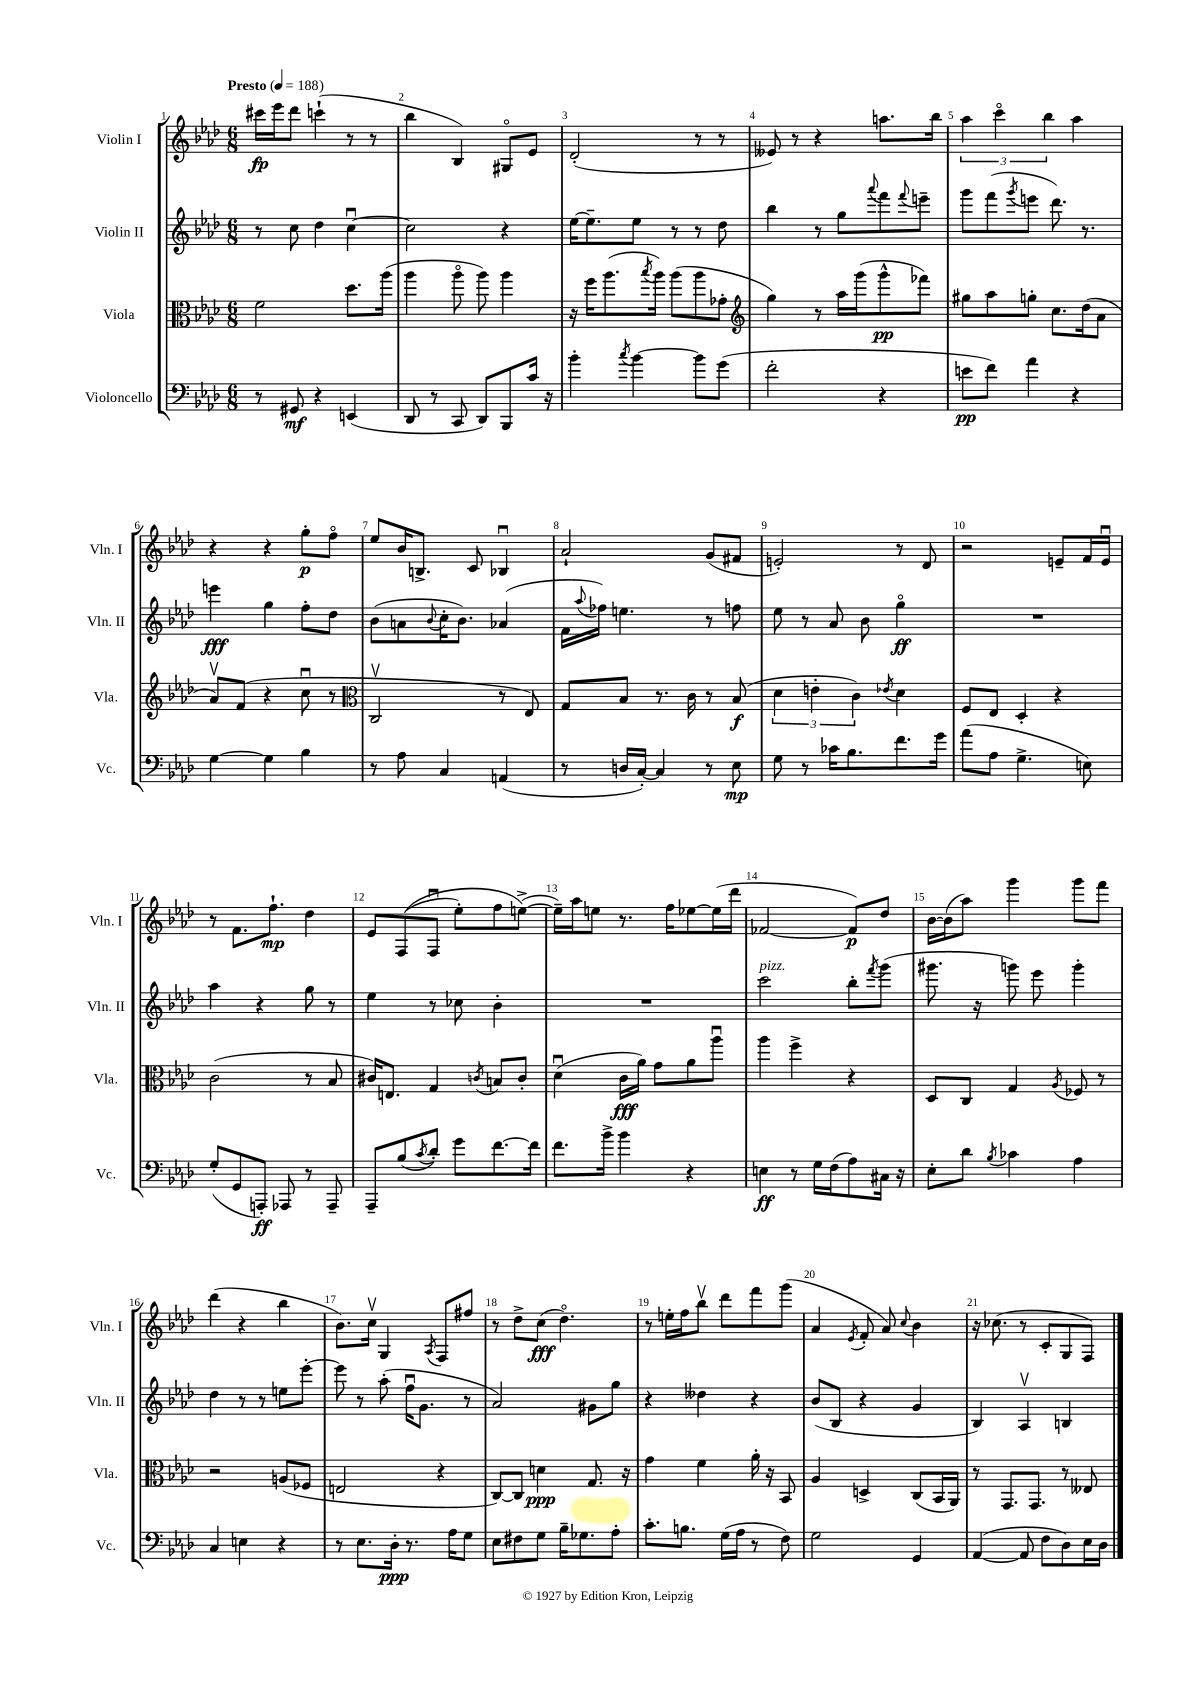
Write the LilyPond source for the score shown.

<<
\new StaffGroup <<
\new Staff = "s0" \with { instrumentName = "Violin I" shortInstrumentName = "Vln. I" } {
    \clef treble \key aes \major \numericTimeSignature \time 6/8 \tempo "Presto" 4 = 188
    cis'''16\fp ees'''16 des'''8 c'''4-!( r8 r8 |
    bes''4 bes4) gis8\flageolet ees'8 |
    des'2-.( r8 r8 |
    eeses'8) r8 r4 a''8. bes''16 |
    \tuplet 3/2 { aes''4 c'''4\flageolet bes''4 } aes''4 |
    r4 r4 g''8-.\p f''8\flageolet |
    ees''8 bes'16 b8.-> c'8 bes4\downbow |
    aes'2-! g'8( fis'8 |
    e'2-.) r8 des'8 |
    r2 e'8-- f'16 e'16\downbow |
    r8 f'8. f''8.-!\mp des''4 |
    ees'8 f8(\( f8\downbow ees''8-.) f''8 e''8~->(\) |
    e''16--) aes''16 e''8 r8. f''16 ees''8~ ees''16( des'''16 |
    fes'2~ fes'8\p) des''8 |
    bes'16~ bes'16( aes''8) g'''4 g'''8 f'''8 |
    des'''4( r4 bes''4 |
    bes'8.) c''16\upbow g4 \acciaccatura { aes8 } f8 fis''8 |
    r8 des''8-> c''8\fff( des''4.\flageolet) |
    r8 e''16-. f''16 bes''8\upbow des'''8 f'''8 g'''8( |
    aes'4 \acciaccatura { ees'8 } f'8-. aes'8) \appoggiatura { c''8 } bes'4 |
    r16 ces''8.( r8 c'8-. g8 f8) \bar "|." |
}
\new Staff = "s1" \with { instrumentName = "Violin II" shortInstrumentName = "Vln. II" } {
    \clef treble \key aes \major \numericTimeSignature \time 6/8
    r8 c''8 des''4 c''4~\downbow |
    c''2 r4 |
    ees''16~ ees''8.-- ees''8 r8 r8 des''8 |
    bes''4 r8 g''8 \appoggiatura { aes'''8 } f'''8 \appoggiatura { f'''8 } e'''8-- |
    g'''8 f'''8( \acciaccatura { g'''8 } e'''8 des'''8.) r8. |
    e'''4\fff g''4 f''8-. des''8 |
    bes'8( a'8 \appoggiatura { bes'8 } c''16-. bes'8.) aes'4( |
    f'16 \appoggiatura { aes''8 } fes''16) e''4. r8 f''8 |
    ees''8 r8 aes'8 bes'8 g''4\flageolet\ff |
    R2. |
    aes''4 r4 g''8 r8 |
    ees''4 r8 ces''8 bes'4-. |
    R2. |
    c'''2^\markup { \italic "pizz." } bes''8-. \acciaccatura { f'''8 } g'''8( |
    gis'''8. r16 g'''8) ees'''8 g'''4-. |
    des''4 r8 r8 e''8 ees'''8~-. |
    ees'''8 r8 aes''8-.( f''16\downbow g'8. r8 |
    aes'2) gis'8 g''8 |
    r4 deses''4 r4 |
    bes'8( bes8 r4 g'4 |
    bes4) aes4\upbow b4 \bar "|." |
}
\new Staff = "s2" \with { instrumentName = "Viola" shortInstrumentName = "Vla." } {
    \clef alto \key aes \major \numericTimeSignature \time 6/8
    f'2 des''8. aes''16( |
    aes''4 aes''8\flageolet aes''8) aes''4 |
    r16 f''16 aes''8.( \acciaccatura { bes''8 } aes''16) aes''8( aes''8 ges'8-. |
    \clef treble g''4) r8 aes''16 g'''16( g'''8-^\pp fes'''8) |
    gis''8 aes''8 g''8-. c''8. des''16( aes'8 |
    aes'8\upbow) f'8( r4 c''8\downbow r8 |
    \clef alto c2\upbow r8 ees8) |
    g8 bes8 r8. c'16 r8 bes8\f( |
    \tuplet 3/2 { des'4 e'4-. c'4) } \acciaccatura { ees'8 } des'4 |
    f8 ees8 des4-. r4 |
    c'2( r8 bes8 |
    cis'16) e8. g4 \acciaccatura { c'8 } b8 c'8-. |
    des'4\downbow( c'16\fff aes'16) g'8 aes'8 aes''8\downbow |
    aes''4 f''4-> r4 |
    des8 c8 g4 \acciaccatura { aes8 } fes8 r8 |
    r2 a8( fes8 |
    e2 r4 |
    c8~) c8 d'4\ppp g8. r16 |
    g'4 f'4 aes'16-. r16 bes,8 |
    aes4 d4-> c8( bes,16 aes,16) |
    r8 g,8. g,8. r8 eeses8 \bar "|." |
}
\new Staff = "s3" \with { instrumentName = "Violoncello" shortInstrumentName = "Vc." } {
    \clef bass \key aes \major \numericTimeSignature \time 6/8
    r8 gis,8\mf r4 e,4( |
    des,8 r8 c,8 des,8) bes,,8 c'16 r16 |
    bes'4-. \acciaccatura { c''8 } bes'4~ bes'8 g'8( |
    f'2-. r4 |
    e'8\pp f'8) aes'4 r4 |
    g4~ g4 bes4 |
    r8 aes8 c4 a,4( |
    r8 d16 c16~-.) c4 r8 ees8\mp |
    g8 r8 ces'16 bes8. f'8. g'16 |
    aes'8( aes8 g4.-> e8) |
    g8-.( g,8 a,,8-.\ff) aes,,8 r8 aes,,8-- |
    aes,,8-- bes8( \acciaccatura { c'8 } des'8-.) g'8 f'8.~ f'16 |
    f'8. bes'16-> bes'4 r4 |
    e4\ff r8 g16 f16( aes8) cis16 r16 |
    ees8-. des'8 \acciaccatura { bes8 } ces'4 aes4 |
    c4 e4 r4 |
    r8 ees8. des16-.\ppp r8. aes16 g8 |
    ees8 fis8 g8 bes16-- ges8. aes8-. |
    c'8.-. b8. g16( aes16 r8 f8) |
    g2 g,4 |
    aes,4~( aes,8 f8 des8) ees16 des16 \bar "|." |
}
>>
>>
\layout { \context { \Score \override BarNumber.break-visibility = ##(#f #t #t) barNumberVisibility = #all-bar-numbers-visible } }
